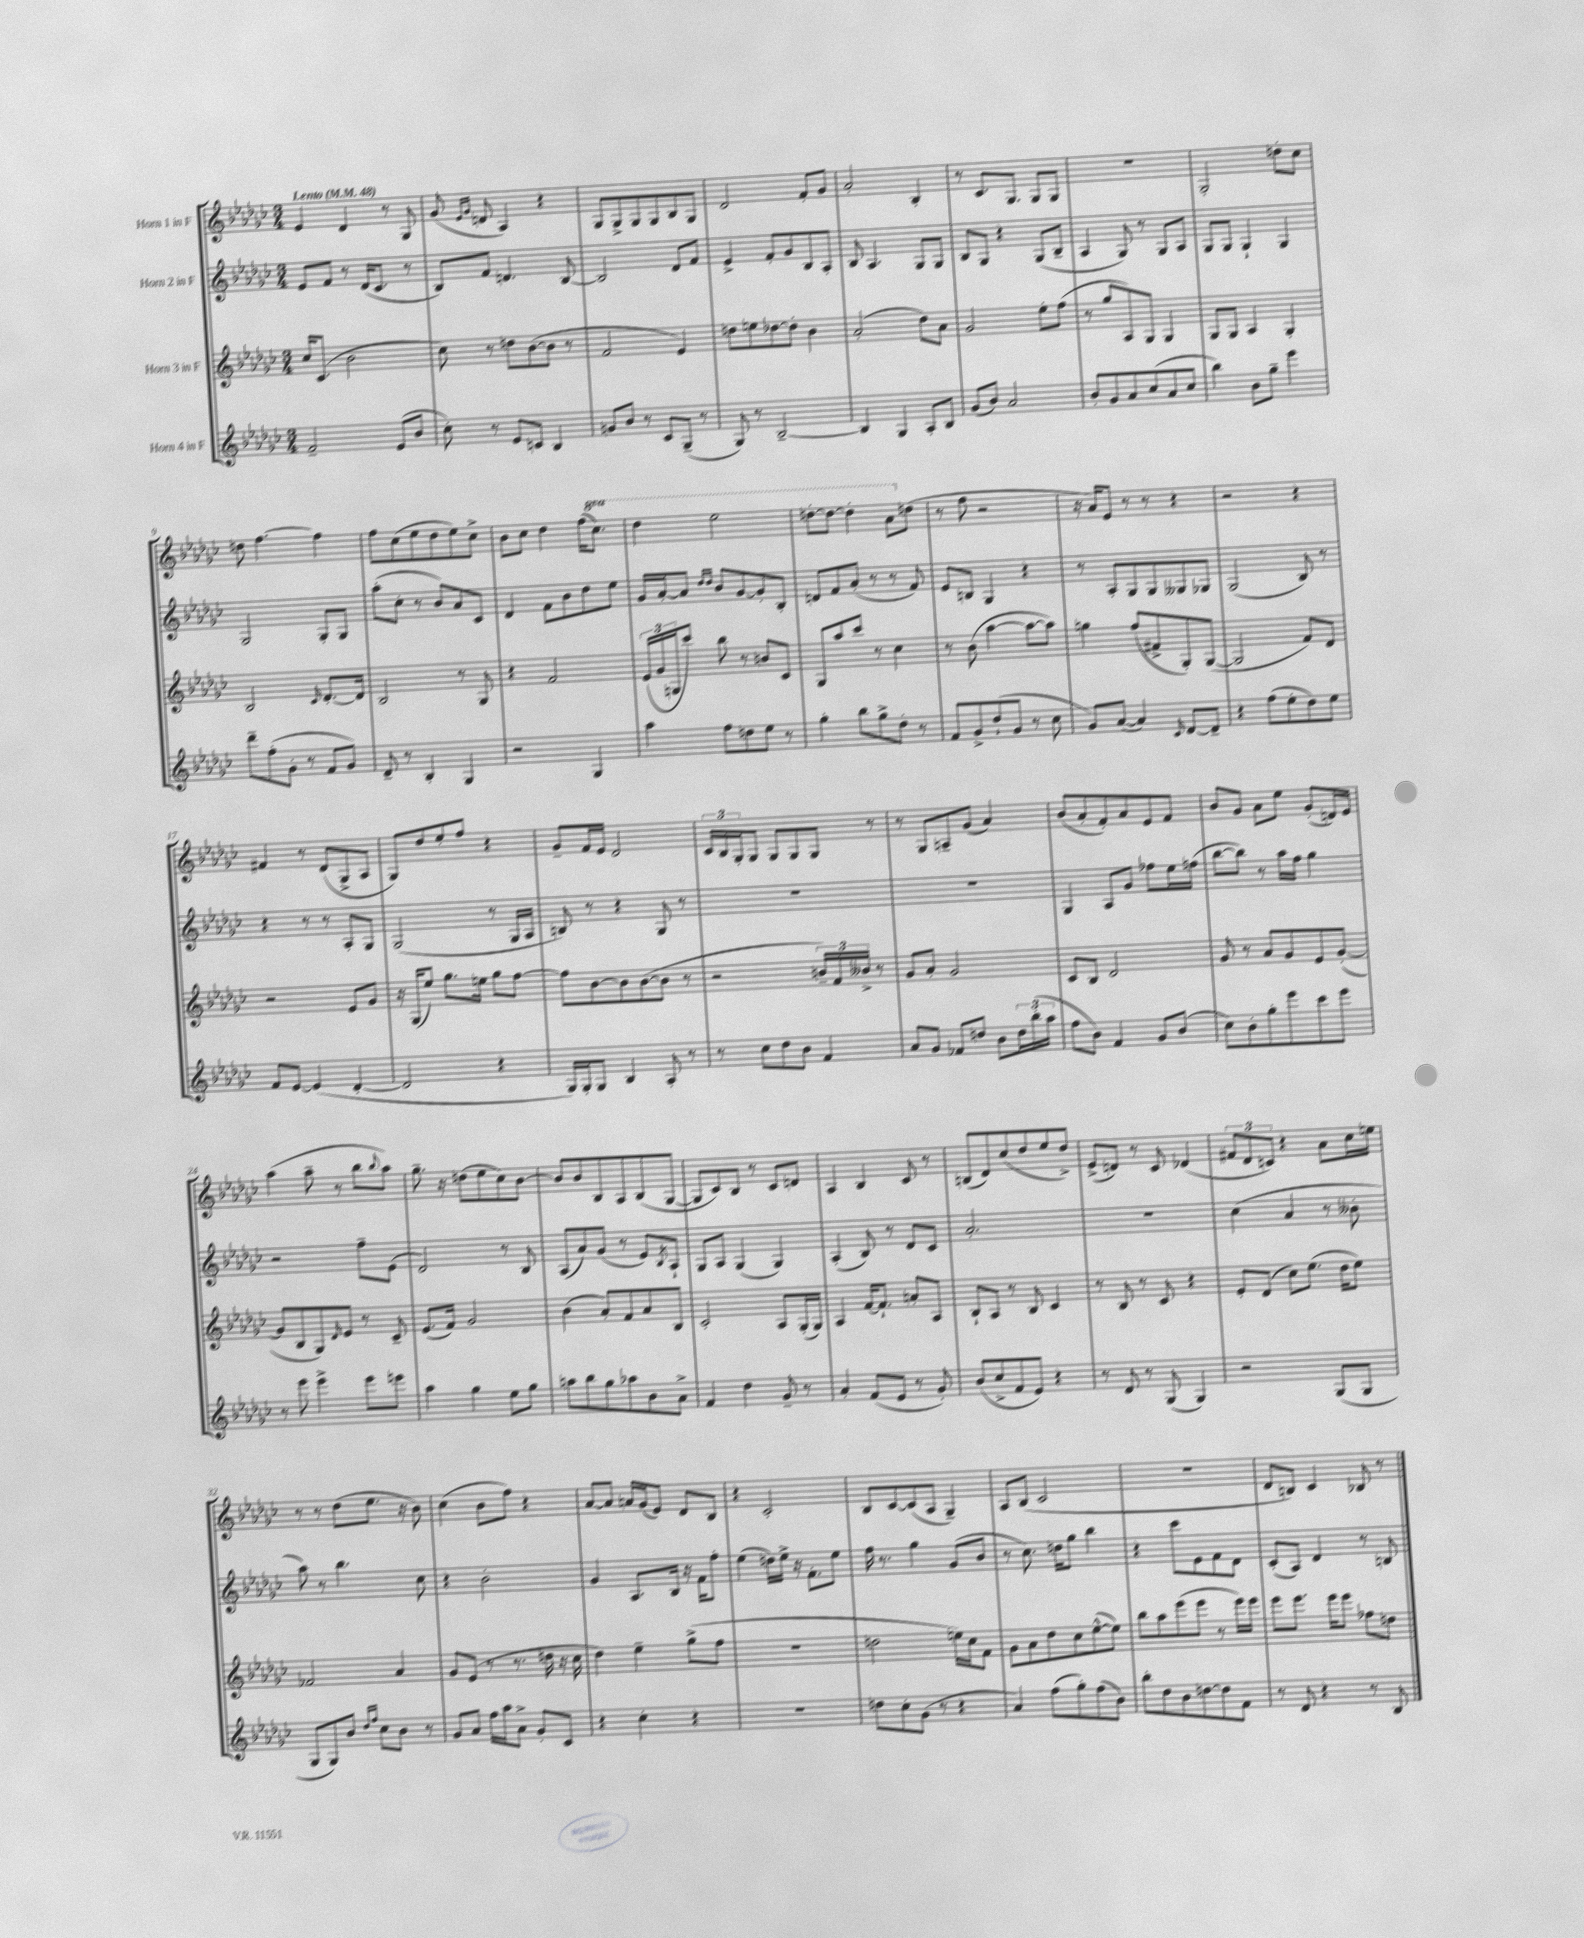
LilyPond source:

<<
\new StaffGroup <<
\new Staff = "s0" \with { instrumentName = "Horn 1 in F" } {
    \clef treble \key ges \major \numericTimeSignature \time 3/4 \set Staff.ottavationMarkups = #ottavation-simple-ordinals \tempo "Lento" 4 = 48
    ees'4 des'4 r8 ges8 |
    ges'8( \grace { ees'16 ges'16 } d'8 aes4) r4 |
    ges8 ges8-> ges8 ges8 bes8 ges8 |
    des'2 f'8-. ges'8 |
    aes'2-. bes4-. |
    r8 ces'8. ges8. ges8 ges8 |
    R2. |
    ges2-. d''8-. ces''8 |
    d''8 f''4.~ f''4 |
    f''8 ces''8( ees''8 des''8 ees''8) ces''8-> |
    bes'8 ces''8 des''4 f''16( \ottava #1 ces'''8.) |
    des'''4 ees'''2 |
    d'''8~-. d'''8~ d'''4-. aes''8 \ottava #0 d''8( |
    r8 f''8 r2 |
    r16 aes'16) ees'8 r8 r8 r4 |
    r2 r4 |
    fis'4 r8 des'8( ges8-> aes8 |
    ges8) des''8 ees''8-. f''8 r4 |
    ges'8-- f'16 ees'16 des'2 |
    \tuplet 3/2 { ces'16 bes16 ges16-. } ges8 ges8 ges8 ges8 r8 |
    r8 ges8 a8-- ges'8( aes'4) |
    bes'8( aes'8-. f'8-.) aes'8 ees'8 f'8 |
    bes'8 ges'8 aes'8 ees''8 ges'8-.( d'16) ees'16 |
    aes''4( aes''8-- r8 bes''8 \appoggiatura { bes''8 } aes''8) |
    ges''8.-- r16 d''8( ees''8 ces''8) bes'8~ |
    bes'8 bes'8 bes8 aes8 bes8( ges8~ |
    ges8 ces'8) bes8 r8 ces'8 d'8 |
    aes4 bes4 ces'8 r8 |
    b8( des'8) ces''8( des''8 ees''8 des''8->) |
    ees'8->( d'8) r8 ces'8 des'4( |
    \tuplet 3/2 { fis'8 des'8 c'8) } r4 aes'8 ces''16 e''16 |
    r8 r8 des''8( ees''8. r16 bes'8) |
    ces''4( bes'8 f''8) r4 |
    aes'8~ aes'8 a'16 ges'16( ees'8) des'8 bes8 |
    r4 ces'2-. |
    bes8 ces'8~ ces'8( aes8 ges4--) |
    aes8 bes8( ces'2 |
    R2. |
    des'8 b8) ces'4 bes8 r8 \bar "|." |
}
\new Staff = "s1" \with { instrumentName = "Horn 2 in F" } {
    \clef treble \key ges \major \numericTimeSignature \time 3/4
    ees'8 f'8 r8 des'16( ces'8. r8 |
    bes8) f'8 d'4. bes8~ |
    bes2 des'8 f'8 |
    ees'4-> f'8-. ges'8 bes8 aes8-. |
    bes8 aes4. ges8 ges8 |
    bes8 ges8 r4 ges8( bes8-- |
    aes4 ges8) r8 ges8 aes8 |
    ges8 ges8 ges4-! ges4 |
    ges2 ges8-. ges8 |
    aes''8-.( ces''8-. r8 bes'8) aes'8 ces'8 |
    des'4 f'8 bes'8 des''8 ees''8 |
    ges'16 aes'16~-. aes'8 \grace { des''16 des''16 } bes'8 ges'8~ ges'8-. bes8-. |
    d'8 f'8 aes'8-.( r8 r8 f'8) |
    ees'8 b8 ges4 r4 |
    r8 aes8-. ges8 ges8 geses8 ges8 |
    ges2( bes8) r8 |
    r4 r8 r8 aes8-. ges8 |
    ges2( r8 ges16 aes16 |
    b8) r8 r4 ges8 r8 |
    R2. |
    R2. |
    ges4 aes8 ges'8 fes''8 ees''16 f''16( |
    bes''8~ bes''8) r8 aes''16 f''16 ges''4 |
    r2 f''8-- ees'8( |
    des'2) r8 bes8 |
    aes8( aes'8) ges'8( r8 ees'8) \acciaccatura { bes8 } aes8-! |
    ges8 aes8 ges4( ges4) |
    aes4-.( bes8) r8 des'8 ces'8 |
    aes'2.-. |
    R2. |
    ces''4( aes'4 r8 beses'8-. |
    aes''8) r8 bes''4. ces''8 |
    r4 bes'2-. |
    ges'4 aes8. bes16 r16 f'16 f''8-. |
    ees''4( d''16) ees''16-> r16 f'8.-. ees''8 |
    f''16 r8. ges''4 ges'8( bes'8 |
    r8 ces''8.) d''16 ges''8 bes''4 |
    r4 ces'''8 ees'8 f'8 des'8 |
    ces'8-.( aes8) des'4 r8 b8 \bar "|." |
}
\new Staff = "s2" \with { instrumentName = "Horn 3 in F" } {
    \clef treble \key ges \major \numericTimeSignature \time 3/4
    ces''16 ces'8.( bes'2 |
    ces''8) r8 d''8 bes'8~( bes'8 r8 |
    f'2 ees'4) |
    d''8 e''8 des''8~ des''8-. bes'4 |
    aes'2-.( des''8) aes'8 |
    ges'2 ees''8-. f''8( |
    r8 ges''8 aes8) ges8 ges4 |
    ges8 ges8 aes4 ges4-. |
    bes2 \grace { ces'16 } des'8.~-. des'16 |
    bes2 r8 ges8 |
    r4 f'2 |
    \tuplet 3/2 { ees'16( ges'16 g16 } ces'''8) bes''8 r8 b'8 ces'8 |
    ges8 aes''8 ces'''8 r8 ces''4 |
    r8 bes'8( aes''4~ aes''8~ aes''8) |
    g''4 f''8( fis'8-> ges8-.) ges8~( |
    ges2 f'8) des'8 |
    r2 ees'8 ges'8 |
    r16 ges16( ees''8) ges''8. e''16 ges''8 f''8~ |
    f''8 bes'8~ bes'8 bes'8~( bes'8 r8 |
    r2 \tuplet 3/2 { b'16--) f'16 beses'16-> } r8 |
    ges'8 aes'8-. ges'2 |
    ces'8 bes8 des'2 |
    ges'8 r8 aes'8 ges'8 ees'8 ges'8~-.( |
    ges'8 bes8 ges8) \grace { des'16 } ees'8 r8 ces'8-- |
    ees'8.( f'16) ges'2 |
    bes'4( aes'8-.) f'8 aes'8 bes8 |
    ces'2-. aes8 ges16-.( ges16) |
    aes4 f'16~ f'8.-! a'8-. aes8 |
    bes8-! aes8 r8 bes8 ces'4 |
    r8 bes8 r8 ces'8 r4 |
    ees'8-. des'8( ces''8) ees''8.( des''16 ees''8) |
    fes'2 aes'4 |
    ges'8 ees'8( r8 r8. d''16 r16 ces''16 |
    des''4) ees''4-- ges''8->( f''8 |
    R2. |
    d''2 e''16) ces''16 f'8 |
    ges'8 aes'8 des''8 ces''8 ees''8~-^( ees''8) |
    bes''8 aes''8 ees'''8( ees'''8 r8 ees'''16) ees'''16 |
    ees'''8 ees'''8. ees'''16 ees'''8 fes''8 d''8 \bar "|." |
}
\new Staff = "s3" \with { instrumentName = "Horn 4 in F" } {
    \clef treble \key ges \major \numericTimeSignature \time 3/4
    f'2-- ees'8( bes'8 |
    ces''8-.) r8 ees'8 c'8 bes4 |
    g'8 bes'8 r8 ces'8 ges8--( r8 |
    ges8) r8 bes2~-- |
    bes4 ges4 aes8-. bes8 |
    ges'8( bes'8) aes'2 |
    bes'8-. ges'8 aes'8 ces''8( aes'8 ces''8 |
    bes''4) bes'8 ges''8-- ees'''4 |
    des'''8-- f''8-.( ges'8-. r8 f'8 ges'8) |
    des'8-- r8 bes4-. ges4 |
    r2 ges4 |
    aes''4 f''8 d''8 ees''8 r8 |
    ges''4-. bes''8 ges''8-> des''8-. r8 |
    f'8 ges'8-> des''8-!( ges'8 r8 ces''8 |
    ges'8) aes'8~( aes'4) \grace { ces'16 } des'8~ des'8-- |
    r4 f''8( ees''8-. des''8) ees''8 |
    f'8 ees'8~ ees'4( des'4~-. |
    des'2 r4 |
    ges16) ges16-. ges8 bes4 aes8-. r8 |
    r8 ces''8 des''8 bes'8 f'4 |
    aes'8 ges'8 fes'8 d''8 bes'8 \tuplet 3/2 { d''16 bes''16-.( aes''16 } |
    f''8 bes'8) f'4 ges'8 bes'8( |
    ces''8) bes'8-. ges''8-. ees'''8 ces'''8 ees'''8 |
    r8 ees'''8 ees'''4-> ees'''8 e'''8 |
    aes''4 ges''4 ees''8 ges''8 |
    a''8 bes''8 ges''8 aes''8 bes'8 aes'8-> |
    f'4 des''4 ges'8-- r8 |
    aes'4-. f'8( ees'8 r8 ges'8-.) |
    bes'8( ces''8-> f'8 ees'8) r4 |
    r8 des'8 r8 ges8( ges4) |
    r2 ges8( ges8 |
    ges8 ges8) bes'8 \grace { des''16 f''16 } ces''8 bes'8 r8 |
    ges'8 aes'8 f''16 aes''16 aes'8-> ges'8-. ces'8 |
    r4 ces''4-. r4 |
    R2. |
    d''8 ces''8-. ges'8( r8 r4 |
    aes'4) f''8( ges''8-.) f''8( bes'8) |
    bes''8-. des''8 bes'8 d''8~ d''8 f'8 |
    r8 des'8 r4 r8 bes8 \bar "|." |
}
>>
>>
